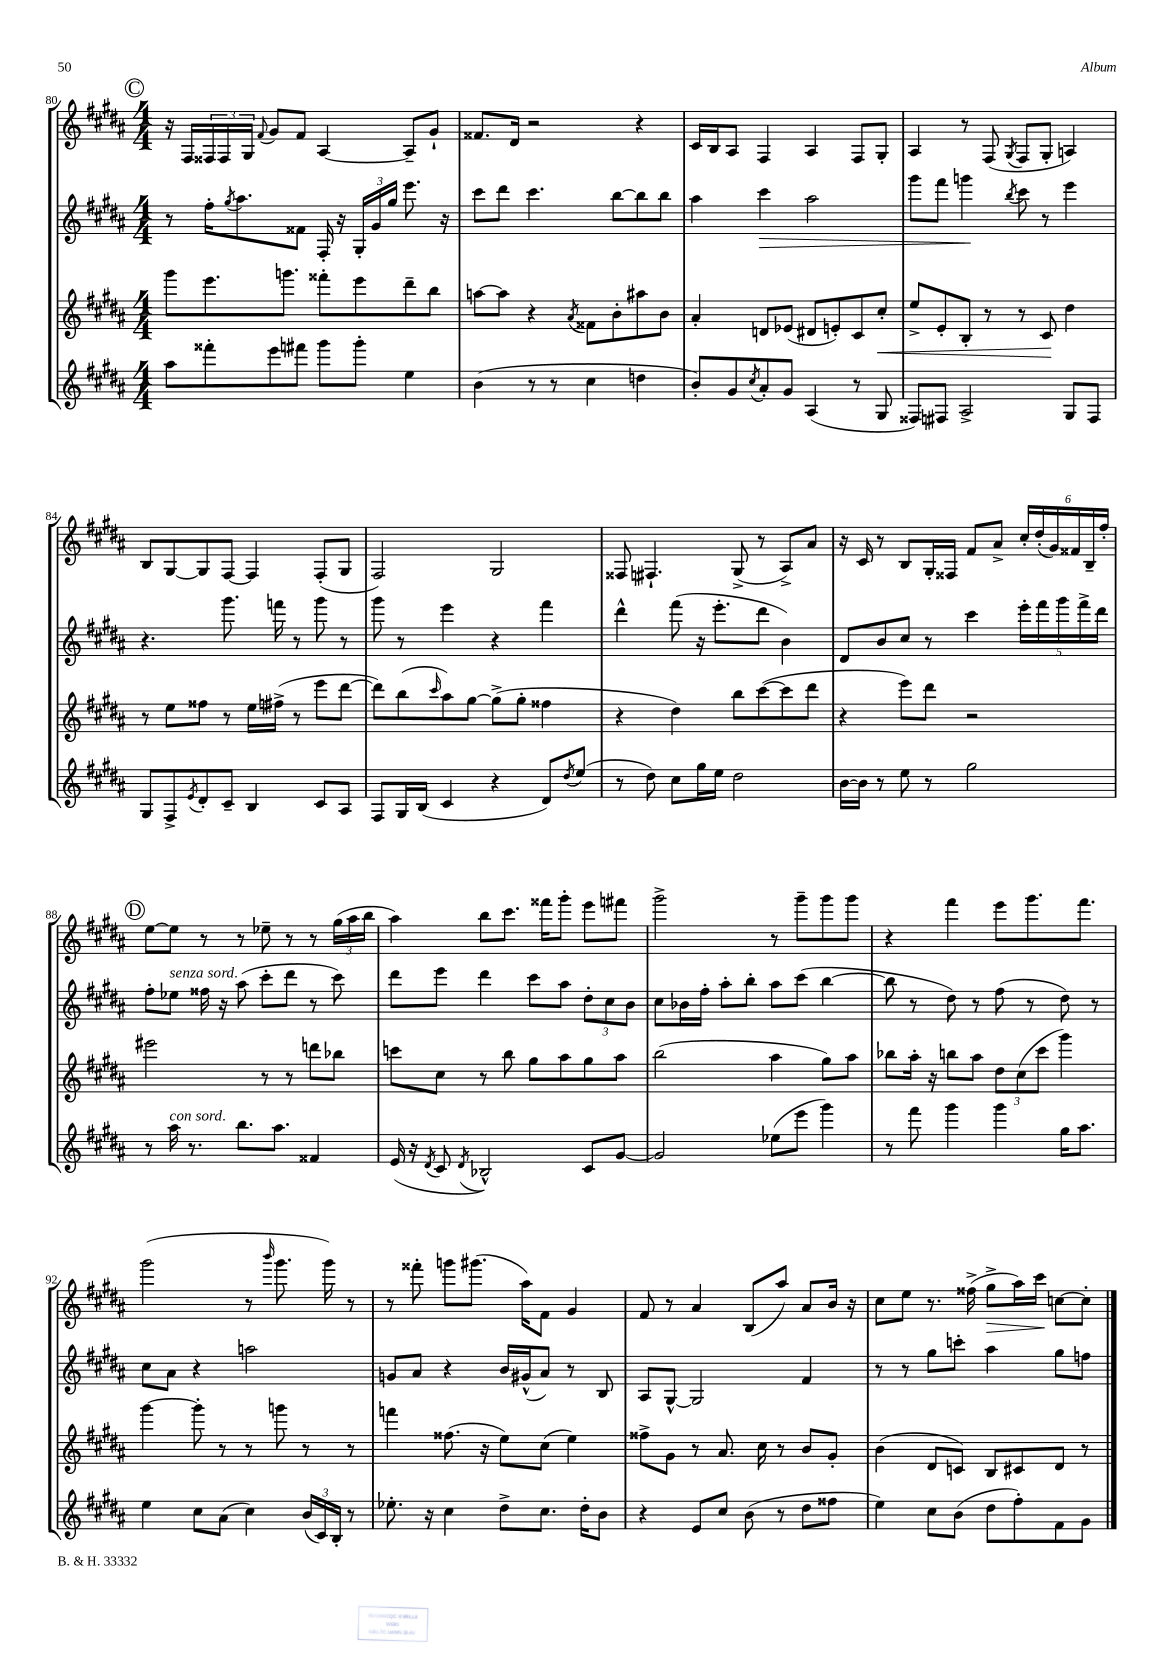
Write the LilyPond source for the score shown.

<<
\new StaffGroup <<
\new Staff = "s0" {
    \clef treble \key b \major \numericTimeSignature \time 4/4
    \mark \markup { \circle "C" } r16 fis16 \tuplet 3/2 { fisis16 fisis16 gis16 } \appoggiatura { fis'8 } gis'8 fis'8 ais4~ ais8-- gis'8-! |
    fisis'8. dis'16 r2 r4 |
    cis'16 b16 ais8 fis4 ais4 fis8 gis8-. |
    ais4 r8 fis8( \acciaccatura { gis8 } fis8 gis8-. a4) |
    b8 gis8~ gis8 fis8~ fis4 fis8-.( gis8 |
    fis2) gis2 |
    fisis8 fis4.-! gis8->( r8 ais8->) ais'8 |
    r16 cis'16 r8 b8 gis16-. fisis16 fis'8 ais'8-> \tuplet 6/4 { cis''16-. dis''16-.( gis'16) fisis'16 b16-- fis''16-. } |
    \mark \markup { \circle "D" } e''8~ e''8 r8 r8 ees''8-- r8 r8 \tuplet 3/2 { gis''16( ais''16 b''16 } |
    ais''4) b''8 cis'''8. fisis'''16 gis'''8-. e'''8 fis'''8 |
    gis'''2-> r8 gis'''8-- gis'''8 gis'''8 |
    r4 fis'''4 e'''8 gis'''8. fis'''8. |
    gis'''2( r8 \grace { b'''16 } gis'''8. gis'''16) r8 |
    r8 fisis'''8-. g'''8 gis'''8.( ais''16) fis'8 gis'4 |
    fis'8 r8 ais'4 b8( ais''8) ais'8 b'16 r16 |
    cis''8 e''8 r8. fisis''16->( gis''8->\> ais''16) cis'''16\! c''8~ c''8-. \bar "|." |
}
\new Staff = "s1" {
    \clef treble \key b \major \numericTimeSignature \time 4/4
    \mark \markup { \circle "C" } r8 fis''16-. \acciaccatura { gis''8 } ais''8. fisis'8 fis16-. r16 \tuplet 3/2 { gis16-. gis'16 gis''16 } e'''8. r16 |
    cis'''8 dis'''8 cis'''4. b''8~ b''8 b''8 |
    ais''4 cis'''4\> ais''2 |
    gis'''8 fis'''8 g'''4\! \acciaccatura { b''8 } cis'''8 r8 e'''4 |
    r4. gis'''8. f'''16 r8 gis'''8 r8 |
    gis'''8 r8 e'''4 r4 fis'''4 |
    dis'''4-^ fis'''8( r16 e'''8.-. dis'''8 b'4) |
    dis'8 b'8 cis''8 r8 cis'''4 \tuplet 5/4 { e'''16-. fis'''16 gis'''16 fis'''16-> dis'''16 } |
    \mark \markup { \circle "D" } fis''8-. ees''8^\markup { \italic "senza sord." } fisis''16 r16 ais''8( cis'''8-. dis'''8 r8 cis'''8) |
    dis'''8 e'''8 dis'''4 cis'''8 ais''8 \tuplet 3/2 { dis''8-. cis''8 b'8 } |
    cis''8 bes'16 fis''16-. ais''8-. b''8-. ais''8 cis'''8( b''4~ |
    b''8 r8 dis''8) r8 fis''8( r8 dis''8) r8 |
    cis''8 ais'8 r4 a''2 |
    g'8 ais'8 r4 b'16 gis'16-^( ais'8) r8 b8 |
    ais8 gis8~-^ gis2 fis'4 |
    r8 r8 gis''8 c'''8-. ais''4 gis''8 f''8 \bar "|." |
}
\new Staff = "s2" {
    \clef treble \key b \major \numericTimeSignature \time 4/4
    \mark \markup { \circle "C" } gis'''8 e'''8. g'''8. fisis'''8-. e'''8 dis'''8-- b''8 |
    a''8~ a''8 r4 \acciaccatura { ais'8 } fisis'8 b'8-. ais''8 b'8 |
    ais'4-. d'8 ees'8( dis'8 e'8-.) cis'8 cis''8-.\< |
    e''8-> e'8-. b8-. r8 r8 cis'8\! dis''4 |
    r8 e''8 fisis''8 r8 e''16 fis''16->( r8 e'''8 dis'''8~ |
    dis'''8) b''8( \grace { cis'''16 } ais''8) gis''8~ gis''8->( gis''8-. fisis''4 |
    r4 dis''4) b''8 cis'''8~( cis'''8 dis'''8 |
    r4 e'''8) dis'''8 r2 |
    \mark \markup { \circle "D" } eis'''2 r8 r8 d'''8 bes''8 |
    c'''8 cis''8 r8 b''8 gis''8 ais''8 gis''8 ais''8 |
    b''2( ais''4 gis''8) ais''8 |
    bes''8 ais''16-. r16 b''8 ais''8 \tuplet 3/2 { dis''8 cis''8( cis'''8 } gis'''4) |
    gis'''4~ gis'''8-. r8 r8 g'''8 r8 r8 |
    f'''4 fisis''8.( r16 e''8) cis''8( e''4) |
    fisis''8-> gis'8 r8 ais'8. cis''16 r8 b'8 gis'8-. |
    b'4( dis'8 c'8) b8 cis'8 dis'8 r8 \bar "|." |
}
\new Staff = "s3" {
    \clef treble \key b \major \numericTimeSignature \time 4/4
    \mark \markup { \circle "C" } ais''8 fisis'''8-. e'''8 fis'''8 gis'''8 gis'''8-. e''4 |
    b'4( r8 r8 cis''4 d''4 |
    b'8-.) gis'8 \acciaccatura { cis''8 } ais'8-. gis'8 ais4( r8 gis8 |
    fisis8) fis8 ais2-> gis8 fis8 |
    gis8 fis8-> \acciaccatura { e'8 } dis'8-. cis'8-- b4 cis'8 ais8 |
    fis8 gis16 b16( cis'4 r4 dis'8) \acciaccatura { dis''8 } e''8( |
    r8 dis''8) cis''8 gis''16 e''16 dis''2 |
    b'16~ b'16 r8 e''8 r8 gis''2 |
    \mark \markup { \circle "D" } r8 ais''16^\markup { \italic "con sord." } r8. b''8. ais''8. fisis'4 |
    e'16( r16 \acciaccatura { dis'8 } cis'8 \acciaccatura { dis'8 } bes2-^) cis'8 gis'8~ |
    gis'2 ees''8( e'''8 gis'''4) |
    r8 fis'''8 gis'''4 gis'''4 gis''16 ais''8. |
    e''4 cis''8 ais'8( cis''4) \tuplet 3/2 { b'16( cis'16) b16-. } r8 |
    ees''8.-. r16 cis''4 dis''8-> cis''8. dis''16-. b'8 |
    r4 e'8 cis''8 b'8( r8 dis''8 fisis''8 |
    e''4) cis''8 b'8( dis''8 fis''8-.) fis'8 gis'8 \bar "|." |
}
>>
>>
\layout { \context { \Score currentBarNumber = #80 } }
